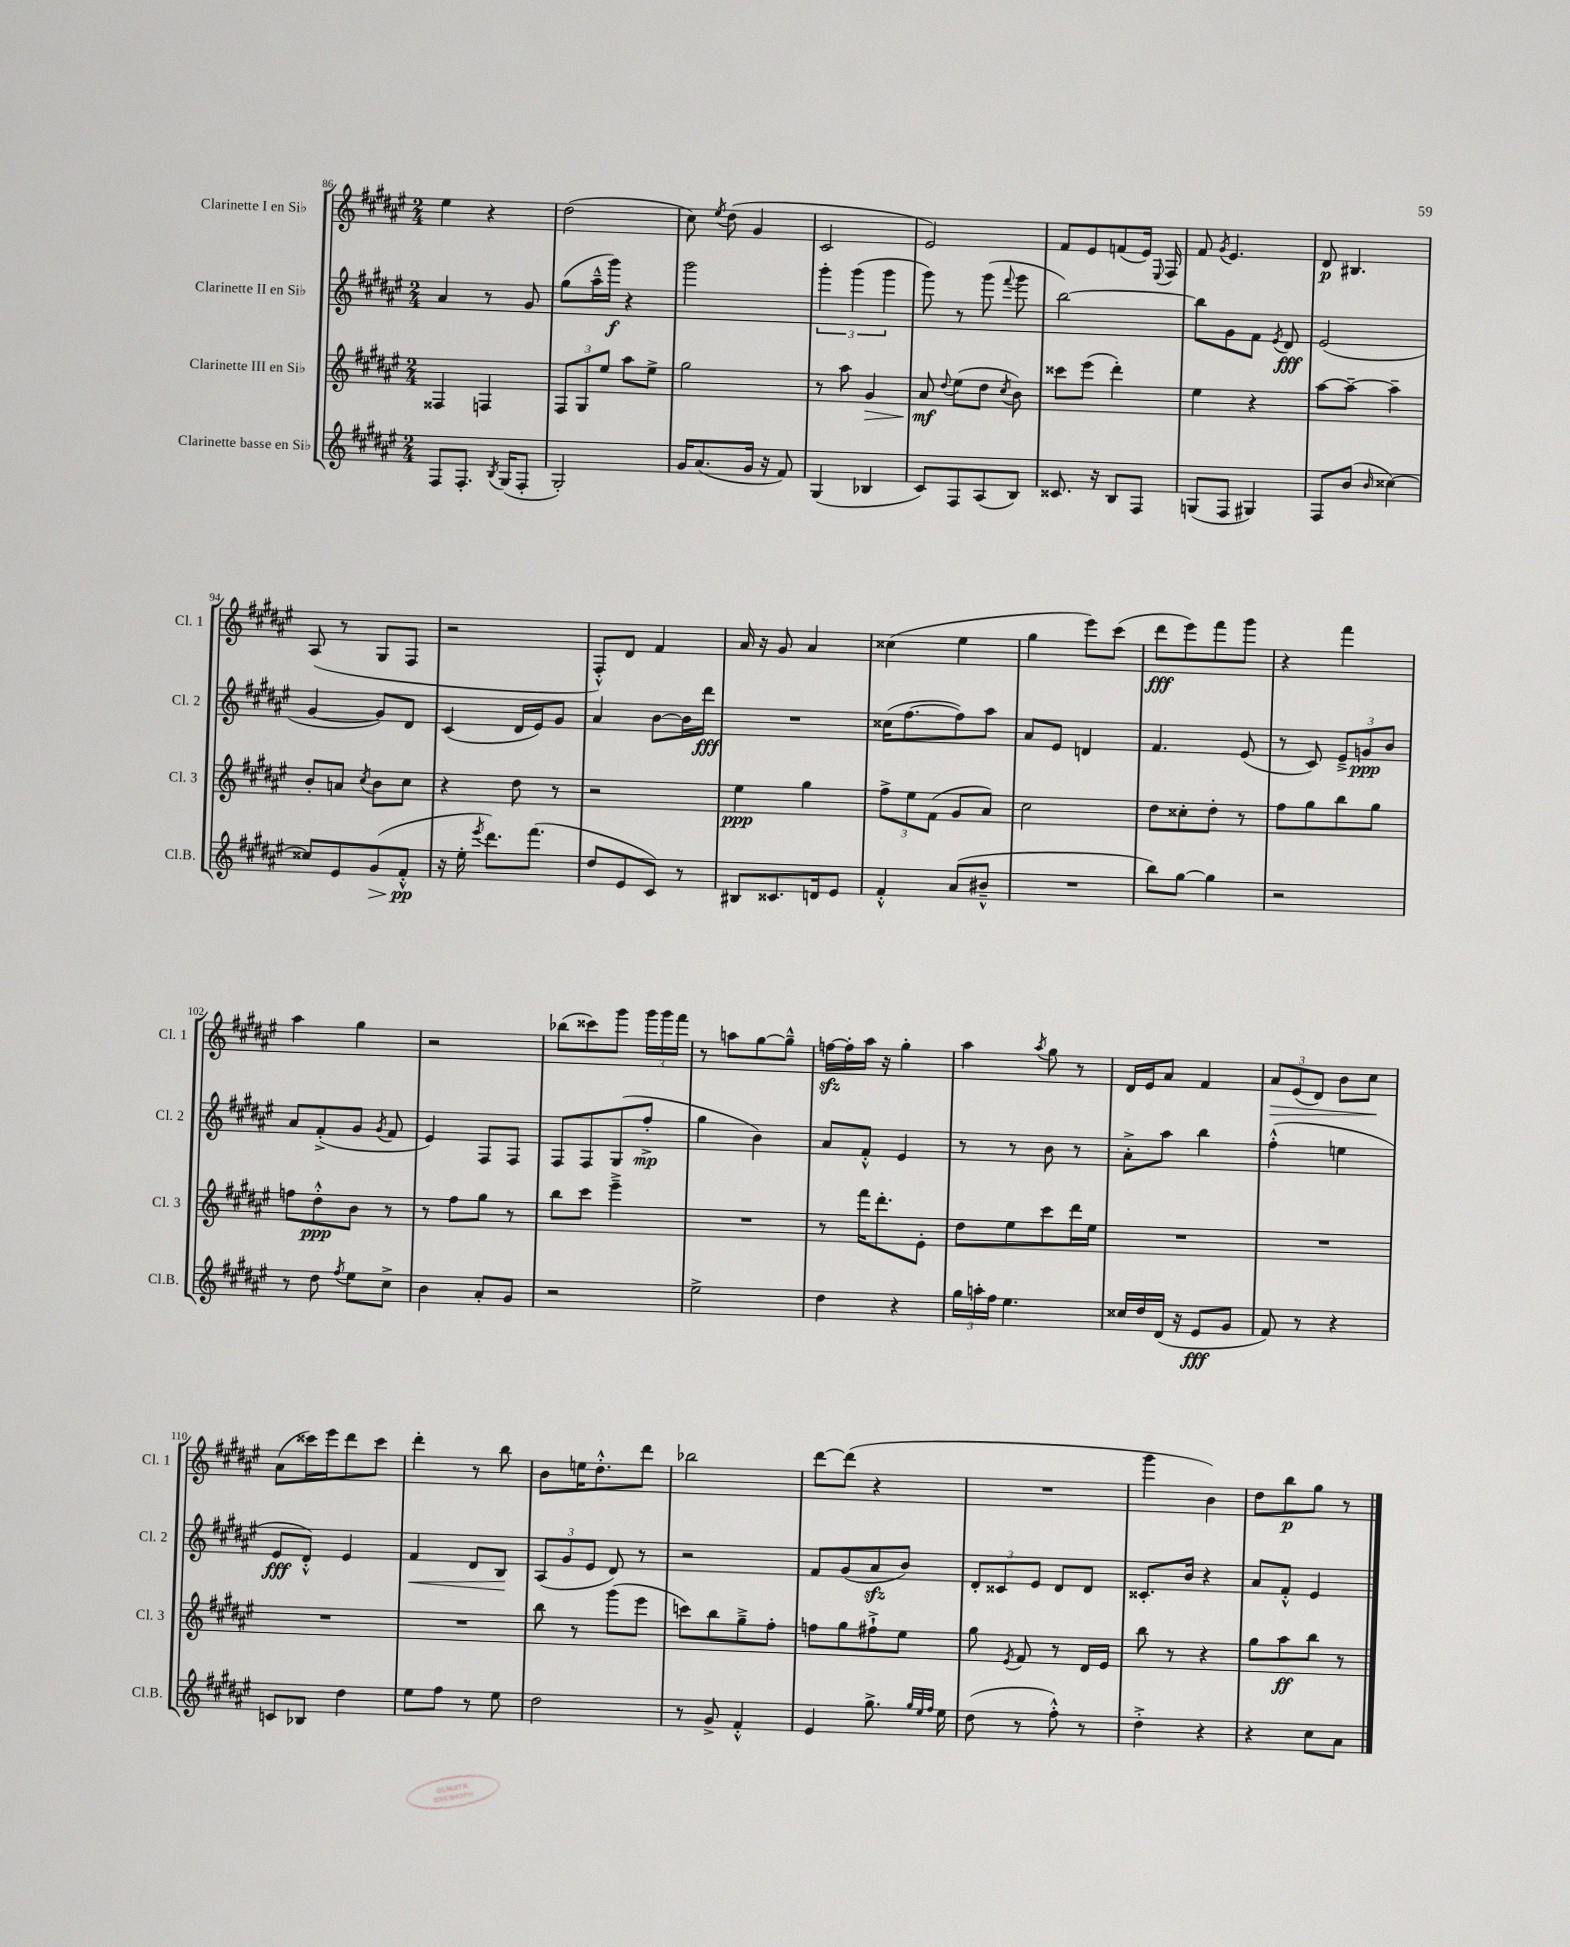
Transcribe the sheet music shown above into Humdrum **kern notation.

**kern	**dynam	**kern	**dynam	**kern	**dynam	**kern	**dynam
*part4	*part4	*part3	*part3	*part2	*part2	*part1	*part1
*staff4	*staff4	*staff3	*staff3	*staff2	*staff2	*staff1	*staff1
*I"Clarinette basse en Si♭	*	*I"Clarinette III en Si♭	*	*I"Clarinette II en Si♭	*	*I"Clarinette I en Si♭	*
*I'Cl.B.	*	*I'Cl. 3	*	*I'Cl. 2	*	*I'Cl. 1	*
*clefG2	*	*clefG2	*	*clefG2	*	*clefG2	*
*k[f#c#g#d#a#e#]	*	*k[f#c#g#d#a#e#]	*	*k[f#c#g#d#a#e#]	*	*k[f#c#g#d#a#e#]	*
*M2/4	*	*M2/4	*	*M2/4	*	*M2/4	*
=86	=86	=86	=86	=86	=86	=86	=86
8F#/L	.	4F##X/	.	4a#/	.	4ee#\	.
8.F#'/J	.	.	.	.	.	.	.
.	.	4Fn/	.	8r	.	4r	.
8qB/	.	.	.	.	.	.	.
(16G#/KL	.	.	.	.	.	.	.
8F#'/J	.	.	.	8g#/	.	.	.
=87	=87	=87	=87	=87	=87	=87	=87
2G#'/)	.	12F#/L	.	(8gg#\L	.	(2dd#\	.
.	.	12G#/	.	.	.	.	.
.	.	.	.	16aa#~^^\L	.	.	.
.	.	12ee#/J	.	.	.	.	.
.	.	.	.	16ggg#\JJ)	f	.	.
.	.	8aa#\L	.	4r	.	.	.
.	.	8ee#^\J	.	.	.	.	.
=88	=88	=88	=88	=88	=88	=88	=88
16g#/KL	.	2gg#\	.	2ggg#\	.	8cc#\)	.
(8.a#/	.	.	.	.	.	.	.
.	.	.	.	.	.	8qee#/	.
.	.	.	.	.	.	(8dd#\	.
16g#/Jk	.	.	.	.	.	4g#/	.
16r	.	.	.	.	.	.	.
8f#/)	.	.	.	.	.	.	.
=89	=89	=89	=89	=89	=89	=89	=89
(4G#/	.	8r	.	6ggg#'\	.	2c#/	.
.	.	8aa#\	.	.	.	.	.
.	.	.	.	(6ggg#\	.	.	.
!	!	!	!LO:HP:b	!	!	!	!
4B-X/	.	4g#/	>	.	.	.	.
.	.	.	.	6ggg#\	.	.	.
=90	=90	=90	=90	=90	=90	=90	=90
8c#/L)	.	8a#/	mf	8ggg#\)	.	2e#/)	.
.	.	8qqdd#/	.	.	.	.	.
8F#/	.	(8ee#\L	]	8r	.	.	.
(8A#/	.	8dd#\J	.	(8ggg#\	.	.	.
.	.	8qcc#/	.	8qqfff#/	.	.	.
8B/J)	.	8b\)	.	8ggg#\	.	.	.
=91	=91	=91	=91	=91	=91	=91	=91
8.c##X/	.	8ccc##X\L	.	[2bb\)	.	8f#/L	.
.	.	(8eee#\J	.	.	.	8e#/	.
16r	.	.	.	.	.	.	.
8B/L	.	4ddd#'\)	.	.	.	(8fn/	.
8F#/J	.	.	.	.	.	16e#/Jk)	.
.	.	.	.	.	.	8qqE#/	.
.	.	.	.	.	.	16F#/	.
=92	=92	=92	=92	=92	=92	=92	=92
(8Gn/L	.	4ee#\	.	8bb\L]	.	8f#/	.
.	.	.	.	.	.	8qg#/	.
8F#/J	.	.	.	8g#\	.	4.e#/	.
4G#X/)	.	4r	.	8f#\J	.	.	.
.	.	.	.	8qe#/	.	.	.
.	.	.	.	8d#/	fff	.	.
=93	=93	=93	=93	=93	=93	=93	=93
8F#/L	.	[8aa#\L	.	(2e#/	.	8d#/	p
(8b/J	.	8aa#~\J_	.	.	.	4.B#X/	.
16qqb/	.	.	.	.	.	.	.
[4cc##X\)	.	4aa#~\]	.	.	.	.	.
!!LO:LB:g=z
=94	=94	=94	=94	=94	=94	=94	=94
8cc##X/L]	.	8b'/L	.	[4g#/	.	(8A#/	.
8e#/	.	8an/J	.	.	.	8r	.
.	.	8qcc#/	.	.	.	.	.
!	!LO:HP:b	!	!	!	!	!	!
(8g#/	>	8b\L	.	8g#/L])	.	8G#/L	.
8f#'^^/J	pp	8cc#\J	.	8d#/J	.	8F#/J	.
.	]	.	.	.	.	.	.
=95	=95	=95	=95	=95	=95	=95	=95
16r	.	4r	.	(4c#/	.	2r	.
16ee#'\	.	.	.	.	.	.	.
8qeee#/	.	.	.	.	.	.	.
8.ddd#\L)	.	.	.	.	.	.	.
.	.	8dd#\	.	16d#/LL	.	.	.
(8.fff#\J	.	.	.	16e#/J)	.	.	.
.	.	8r	.	8g#/J	.	.	.
=96	=96	=96	=96	=96	=96	=96	=96
8dd#/L	.	2r	.	4a#/	.	8F#'^^/L)	.
8e#/	.	.	.	.	.	8d#/J	.
8c#/J)	.	.	.	[8b\L	.	4f#/	.
8r	.	.	.	16b\L]	.	.	.
.	.	.	.	16ddd#\JJ	fff	.	.
=97	=97	=97	=97	=97	=97	=97	=97
8B#X/L	.	4ee#\	ppp	2r	.	16a#/	.
.	.	.	.	.	.	16r	.
8.c##X/	.	.	.	.	.	8g#/	.
.	.	4gg#\	.	.	.	4a#/	.
16dn/k	.	.	.	.	.	.	.
8e#/J	.	.	.	.	.	.	.
=98	=98	=98	=98	=98	=98	=98	=98
4f#'^^/	.	12ff#^\L	.	(16cc##X\KL	.	(4cc##X\	.
.	.	.	.	[8.ff#\	.	.	.
.	.	12ee#\	.	.	.	.	.
.	.	(12f#\J	.	.	.	.	.
(8a#/L	.	8g#/L	.	8ff#\])	.	4ee#\	.
8b#X~^^/J	.	8a#/J)	.	8aa#\J	.	.	.
=99	=99	=99	=99	=99	=99	=99	=99
2r	.	2cc#\	.	8a#/L	.	4gg#\	.
.	.	.	.	8e#/J	.	.	.
.	.	.	.	4dn/	.	8eee#\L)	.
.	.	.	.	.	.	(8ccc#\J	.
=100	=100	=100	=100	=100	=100	=100	=100
8bb\L)	.	8dd#\L	.	4.f#/	.	8ddd#\L	fff
[8gg#\J	.	8cc##X'\	.	.	.	8eee#\)	.
4gg#\]	.	8dd#'\J	.	.	.	8fff#\	.
.	.	8r	.	(8e#/	.	8ggg#\J	.
=101	=101	=101	=101	=101	=101	=101	=101
2r	.	8ff#\L	.	8r	.	4r	.
.	.	8gg#\	.	8c#/)	.	.	.
.	.	8bb\	.	12e#~^/L	.	4fff#\	.
.	.	.	.	12gn/	ppp	.	.
.	.	8gg#\J	.	.	.	.	.
.	.	.	.	12b/J	.	.	.
!!LO:LB:g=z
=102	=102	=102	=102	=102	=102	=102	=102
8r	.	8ffn\L	.	8a#/L	.	4aa#\	.
8dd#\	.	8dd#'^^\	ppp	(8f#'^/	.	.	.
8qff#/	.	.	.	.	.	.	.
8ee#\L	.	8b\J	.	8g#/J	.	4gg#\	.
.	.	.	.	8qg#/	.	.	.
8cc#^\J	.	8r	.	8f#/	.	.	.
=103	=103	=103	=103	=103	=103	=103	=103
4b\	.	8r	.	4e#/)	.	2r	.
.	.	8ff#\L	.	.	.	.	.
8a#'/L	.	8gg#\J	.	8F#/L	.	.	.
8g#/J	.	8r	.	8F#/J	.	.	.
=104	=104	=104	=104	=104	=104	=104	=104
2r	.	8bb\L	.	8F#/L	.	(8bb-X\L	.
.	.	8ccc#\J	.	8F#/	.	8ccc##X\)	.
.	.	4eee#~^\	.	(8G#/	.	8ggg#\J	.
.	.	.	.	8ff#'^/J	mp	24ggg#\LL	.
.	.	.	.	.	.	24ggg#\	.
.	.	.	.	.	.	24fff#\JJ	.
=105	=105	=105	=105	=105	=105	=105	=105
2ee#^\	.	2r	.	4gg#\	.	8r	.
.	.	.	.	.	.	8aan\L	.
.	.	.	.	4b\)	.	[8gg#\	.
.	.	.	.	.	.	8gg#~^^\J]	.
=106	=106	=106	=106	=106	=106	=106	=106
4dd#\	.	8r	.	8a#/L	.	[16ffnzz\LL	.
.	.	.	.	.	.	16ff'\]	.
.	.	16fff#\KL	.	8f#'^^/J	.	16aa#\JJ	.
.	.	8.ddd#'\	.	.	.	16r	.
4r	.	.	.	4e#/	.	4gg#'\	.
.	.	8e#'\J	.	.	.	.	.
=107	=107	=107	=107	=107	=107	=107	=107
24gg#\LL	.	8dd#\L	.	8r	.	4aa#\	.
24aan'\	.	.	.	.	.	.	.
24ff#\JJ	.	.	.	.	.	.	.
4.ee#\	.	8ee#\	.	8r	.	.	.
.	.	.	.	.	.	8qaa#/	.
.	.	8ccc#\	.	8b\	.	8gg#\	.
.	.	16ddd#\L	.	8r	.	8r	.
.	.	16ee#\JJ	.	.	.	.	.
=108	=108	=108	=108	=108	=108	=108	=108
16cc##X/LL	.	2r	.	8a#'^\L	.	16d#/LL	.
16dd#/	.	.	.	.	.	16e#/J	.
(16d#/JJ	.	.	.	8aa#\J	.	8a#/J	.
16r	.	.	.	.	.	.	.
8e#/L	fff	.	.	4bb\	.	4f#/	.
8g#/J	.	.	.	.	.	.	.
=109	=109	=109	=109	=109	=109	=109	=109
!	!	!	!	!	!	!	!LO:HP:b
8f#/)	.	2r	.	(4ff#'^^\	.	12a#/L	>
.	.	.	.	.	.	(12e#/	.
8r	.	.	.	.	.	.	.
.	.	.	.	.	.	12d#/J)	.
4r	.	.	.	4een\	.	8b\L	.
.	.	.	.	.	.	8cc#\J	.
.	.	.	.	.	.	.	]
!!LO:LB:g=z
=110	=110	=110	=110	=110	=110	=110	=110
8cn/L	.	2r	.	8e#/L	fff	(8a#\L	.
8B-X/J	.	.	.	8d#'^^/J)	.	16ccc##X\L)	.
.	.	.	.	.	.	16eee#\J	.
4dd#\	.	.	.	4e#/	.	8ddd#\	.
.	.	.	.	.	.	8ccc##\J	.
=111	=111	=111	=111	=111	=111	=111	=111
!	!	!	!	!	!LO:HP:b	!	!
8ee#\L	.	2r	.	4f#/	<	4ddd#'\	.
8ff#\J	.	.	.	.	.	.	.
8r	.	.	.	8d#/L	.	8r	.
8ee#\	.	.	.	8B/J	.	8bb\	.
.	.	.	.	.	[	.	.
=112	=112	=112	=112	=112	=112	=112	=112
2dd#\	.	8bb\	.	(12A#/L	.	8b\L	.
.	.	.	.	12g#/	.	.	.
.	.	8r	.	.	.	16een\K	.
.	.	.	.	12e#/J	.	.	.
.	.	.	.	.	.	8.dd#'^^\	.
.	.	(8ggg#\L	.	8d#/)	.	.	.
.	.	8eee#\J	.	8r	.	8ddd#\J	.
=113	=113	=113	=113	=113	=113	=113	=113
8r	.	8cccn\L)	.	2r	.	2bb-X\	.
8g#^/	.	8bb\	.	.	.	.	.
4f#'^^/	.	8gg#~^\	.	.	.	.	.
.	.	8ff#'\J	.	.	.	.	.
=114	=114	=114	=114	=114	=114	=114	=114
4e#/	.	8ffn\L	.	8f#/L	.	[8ddd#\L	.
.	.	8gg#\	.	(8g#/	.	(8ddd#\J]	.
8.gg#^\	.	8ff#X`^\	.	8a#zz/	.	4r	.
.	.	8ee#\J	.	8b/J)	.	.	.
32qqgg#/LLL	.	.	.	.	.	.	.
32qqee#/	.	.	.	.	.	.	.
32qqff#/JJJ	.	.	.	.	.	.	.
16ee#\	.	.	.	.	.	.	.
=115	=115	=115	=115	=115	=115	=115	=115
(8dd#\	.	8gg#\	.	12d#'/L	.	2r	.
.	.	.	.	12c##X/	.	.	.
.	.	8qe#/	.	.	.	.	.
8r	.	8f#/	.	.	.	.	.
.	.	.	.	12e#/J	.	.	.
8ff#'^^\)	.	8r	.	8d#/L	.	.	.
8r	.	16d#/LL	.	8d#/J	.	.	.
.	.	16e#/JJ	.	.	.	.	.
=116	=116	=116	=116	=116	=116	=116	=116
4dd#'^\	.	8bb\	.	8.c##X'/L	.	4ggg#\	.
.	.	8r	.	.	.	.	.
.	.	.	.	16b/Jk	.	.	.
4r	.	4r	.	4r	.	4b\)	.
=117	=117	=117	=117	=117	=117	=117	=117
4r	.	8gg#\L	.	8a#/L	.	8dd#\L	.
.	.	8aa#\	ff	8f#'^^/J	.	8bb\	p
8cc#\L	.	8bb\J	.	4e#/	.	8gg#\J	.
8a#\J	.	8r	.	.	.	8r	.
==	==	==	==	==	==	==	==
*-	*-	*-	*-	*-	*-	*-	*-
